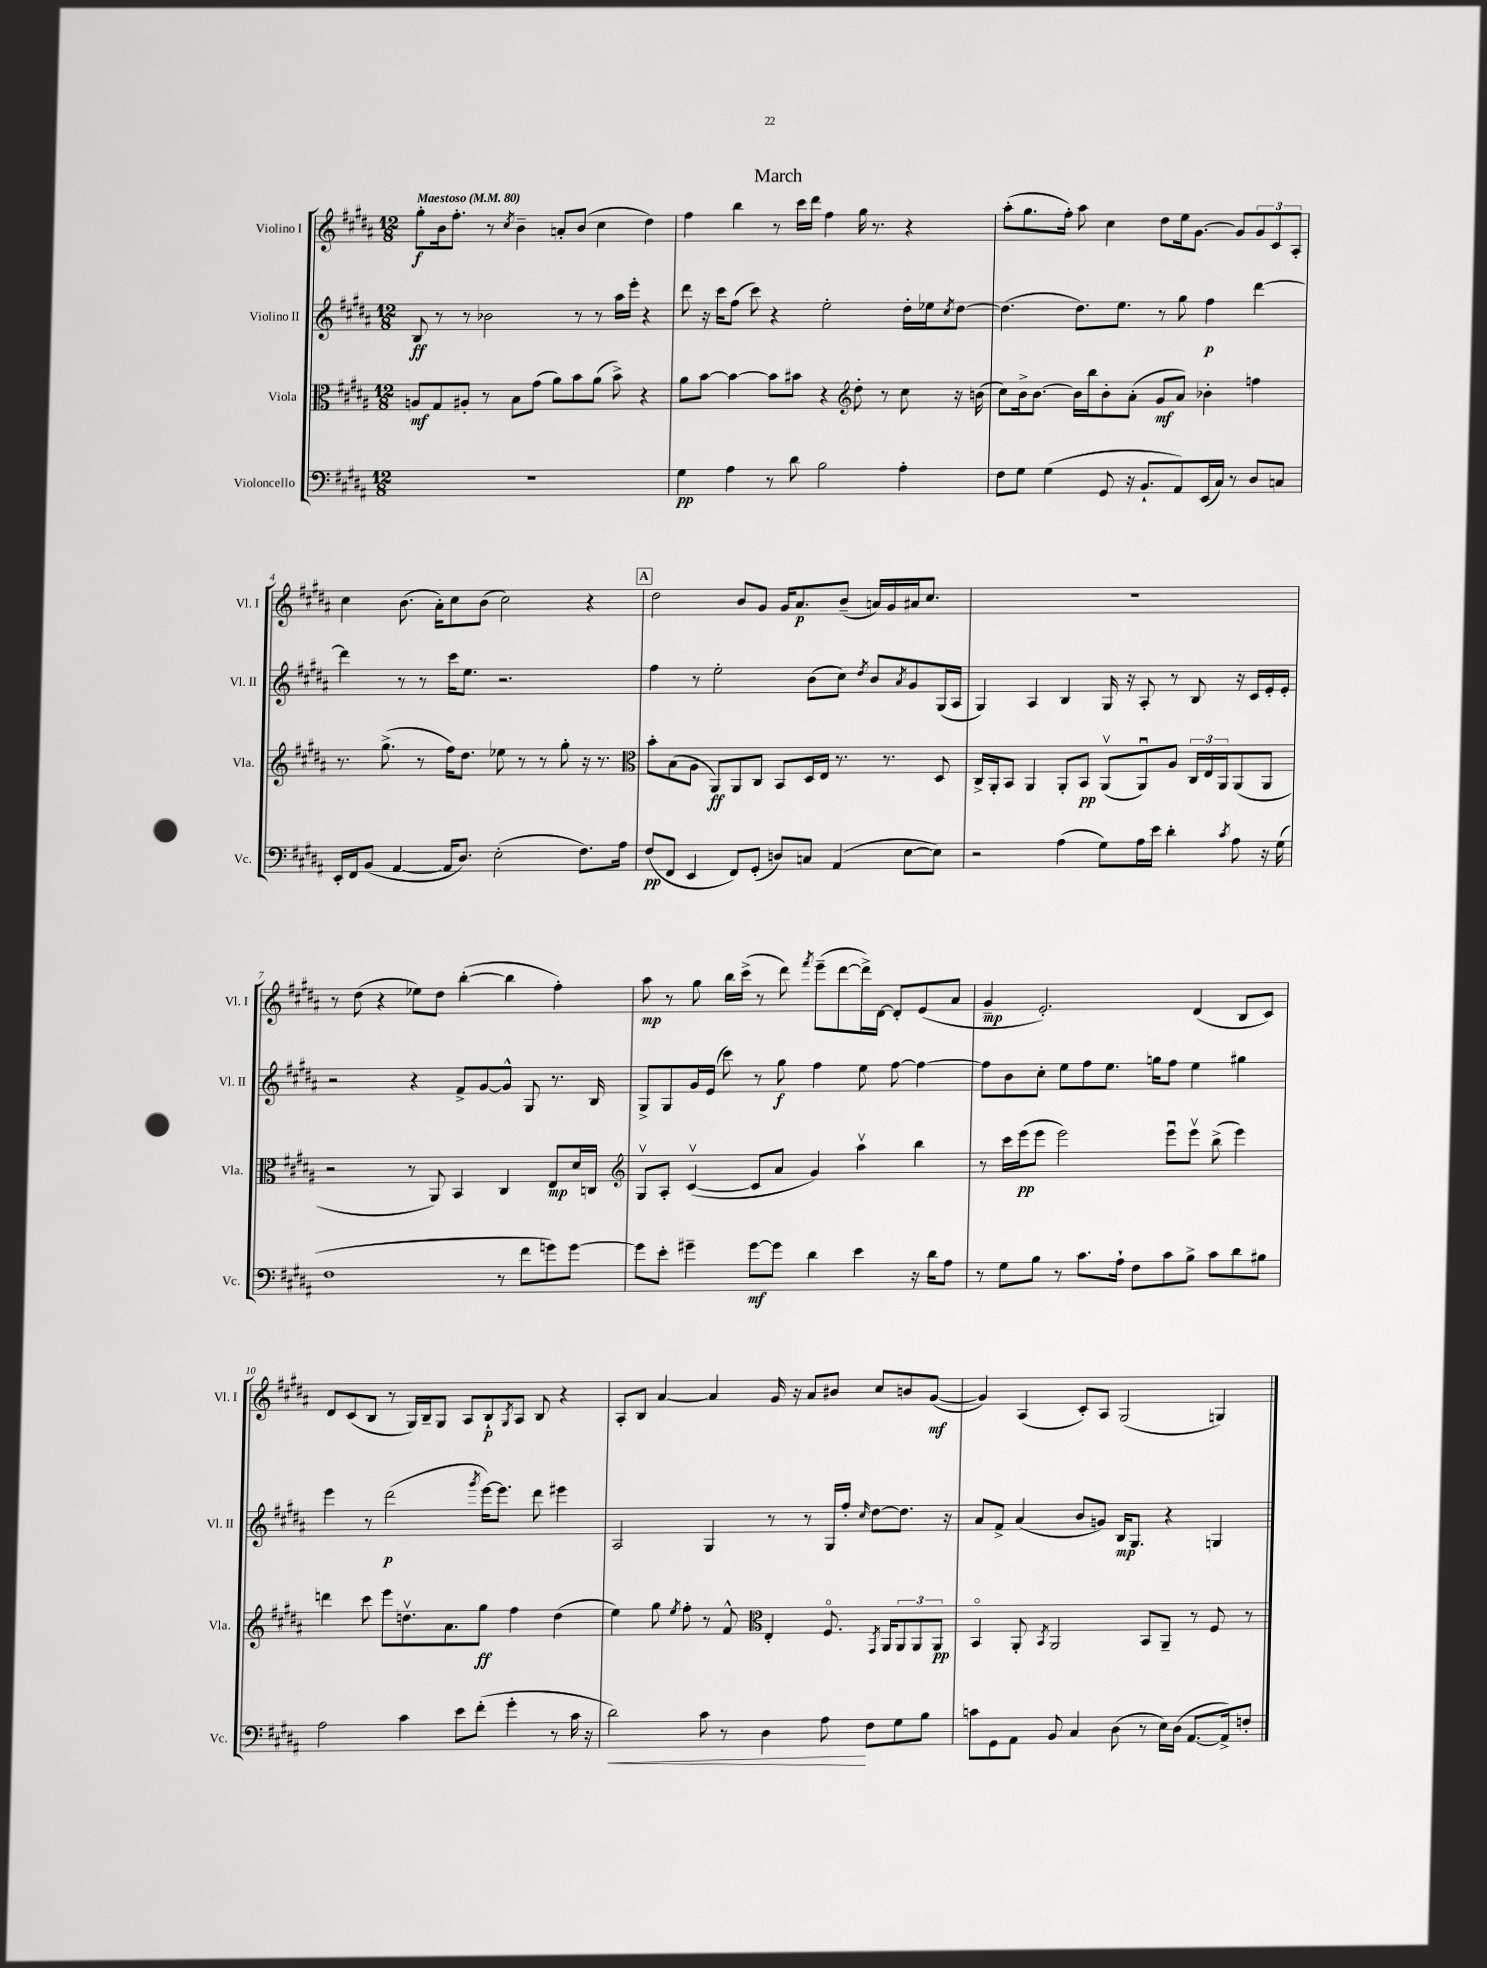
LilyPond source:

\header { title = "March" }
<<
\new StaffGroup <<
\new Staff = "s0" \with { instrumentName = "Violino I" shortInstrumentName = "Vl. I" } {
    \clef treble \key b \major \numericTimeSignature \time 12/8 \tempo "Maestoso" 4 = 80
    gis''8-.\f b'16 fis''8.-. r8 \acciaccatura { cis''8 } b'4-- a'8-. b'8( cis''4 dis''4) |
    fis''4 b''4 r8 cis'''16 dis'''16 fis''4 gis''16 r8. r4 |
    ais''8-.( gis''8. fis''16-.) ais''8 cis''4 dis''8 e''16 gis'8.~ gis'8 \tuplet 3/2 { gis'8 cis'8 ais8-. } |
    cis''4 b'8.( ais'16-.) cis''8 b'8( cis''2) r4 |
    \mark \markup { \box "A" } dis''2 b'8 gis'8 gis'16 ais'8.\p b'8--( a'16) gis'16 ais'16 cis''8. |
    R1. |
    r8 dis''8( r4 ees''8) dis''8 b''4~-.( b''4 fis''4-.) |
    ais''8\mp r8 gis''8 b''16 cis'''16->( r8 dis'''8) \acciaccatura { fis'''8 } e'''8--( dis'''8~ dis'''16->) dis'16~ dis'8-. e'8( ais'8 |
    gis'4--\mp e'2.-.) dis'4( b8 cis'8) |
    dis'8 cis'8( b8 r8 gis16) b16-- gis8 ais8 b8-!\p \acciaccatura { gis8 } ais8 b8 r4 |
    ais8-. b8 ais'4~ ais'4 gis'16 r16 ais'8 bis'8 cis''8 b'8 gis'8~\mf( |
    gis'4) ais4( cis'8-.) ais8 gis2( g4) \bar "|." |
}
\new Staff = "s1" \with { instrumentName = "Violino II" shortInstrumentName = "Vl. II" } {
    \clef treble \key b \major \numericTimeSignature \time 12/8
    b8\ff r8 r8 bes'2 r8 r8 ais''16 e'''16-. r4 |
    dis'''8 r16 cis'''16 fis''8( cis'''8) r4 e''2-. dis''16-. ees''16 \acciaccatura { cis''8 } dis''8~ |
    dis''4.( dis''8.) e''8. r8 gis''8 fis''4\p dis'''4~ |
    dis'''4 r8 r8 cis'''16 e''8. r2. |
    \mark \markup { \box "A" } fis''4 r8 e''2-. b'8( cis''8) \acciaccatura { dis''8 } b'8 \acciaccatura { ais'8 } gis'8 gis16( ais16 |
    gis4) ais4 b4 gis16 r16 ais8-. r8 b8 r16 cis'16 e'16-. e'16-. |
    r2 r4 fis'8-> gis'8~ gis'8-^ gis8 r8. b16 |
    gis8-> gis8 gis'16 e'16( cis'''8) r8 gis''8\f fis''4 e''8 fis''8~ fis''4~ |
    fis''8 b'8 cis''8-. e''8 fis''8 e''8. g''16 fis''8 e''4 gis''4 |
    e'''4 r8 dis'''2\p( \acciaccatura { gis'''8 } e'''16~) e'''8. dis'''8 eis'''4 |
    ais2 gis4 r8 r8 gis16 fis''16-. \grace { cis''16 } dis''8~ dis''8. r16 |
    ais'8 fis'8-> ais'4( b'8 g'8) b16\mp gis8. r4 g4 \bar "|." |
}
\new Staff = "s2" \with { instrumentName = "Viola" shortInstrumentName = "Vla." } {
    \clef alto \key b \major \numericTimeSignature \time 12/8
    a8\mf gis8 ais8-. r8 b8 gis'8( ais'8) b'8 ais'8( b'8->) r4 |
    ais'8 b'8~ b'4~ b'8 bis'8 r4 \clef treble dis''8-. r8 cis''8 r16 b'16( |
    cis''8) b'16-> b'8.~ b'16 b''16 b'8-. ais'8-.( gis'8\mf ais'8) bes'4-. f''4 |
    r8. gis''8.->( r8 fis''16) dis''8. ees''8 r8 r8 gis''8-. r16 r8. |
    \mark \markup { \box "A" } \clef alto b'8-. b8( ais8 ais,8\ff) ais,8 cis8 b,8 dis16 e16 r8. r8. dis8 |
    cis16-> ais,16-. b,8 ais,4 ais,8-. b,8\pp ais,8\upbow( ais,8\downbow) ais8 \tuplet 3/2 { cis16 e16 ais,16 } ais,8( ais,8 |
    r2 r8 ais,8) b,4 cis4 e8\mp dis'16 c16 |
    \clef treble gis8\upbow ais8-. cis'4~\upbow( cis'8 ais'8 gis'4) ais''4\upbow b''4 |
    r8 cis'''16 e'''16\pp( e'''8 e'''2) e'''8\downbow e'''8\upbow b''8->( e'''4) |
    d'''4 cis'''8 e'''8 d''8.\upbow ais'8. gis''8\ff fis''4 d''4( |
    e''4) gis''8 \acciaccatura { e''8 } fis''8-. r8 fis'8-^ \clef alto e4-. fis8.\flageolet \acciaccatura { gis,8 } ais,16 \tuplet 3/2 { ais,8 ais,8 ais,8\pp } |
    b,4\flageolet ais,8-. \acciaccatura { b,8 } ais,2 b,8 ais,8-- r8 fis8 r8 \bar "|." |
}
\new Staff = "s3" \with { instrumentName = "Violoncello" shortInstrumentName = "Vc." } {
    \clef bass \key b \major \numericTimeSignature \time 12/8
    R1. |
    gis4\pp ais4 r8 dis'8 b2 ais4-. |
    fis8 gis8 gis4( gis,8 r16 b,8.-! ais,8) e,16( cis16) r8 dis8 c8 |
    e,16-. fis,16 b,8( ais,4~ ais,16 dis8.) e2-.( fis8.) ais16 |
    \mark \markup { \box "A" } fis8\pp( fis,8 e,4 fis,8) gis,8-.( d8) c8 ais,4( e8~ e8) |
    r2 ais4( gis8) ais16 e'16 dis'4-. \acciaccatura { cis'8 } ais8 r16 gis16( |
    fis1 r8 fis'8 g'8) g'8~ |
    g'8 e'8-. gis'4-- gis'8~\mf gis'8 dis'4 e'4 r16 dis'16 ais8 |
    r8 gis8 b8 r8 cis'8. ais16-! fis8 cis'8 b8-> cis'8 dis'8 bis8 |
    ais2 cis'4 e'8 fis'8-.( gis'4-. r8 cis'16 r16 |
    dis'2\<) cis'8 r8 dis4 ais8\! fis8 gis8 b8 |
    c'8 gis,8 ais,8 b,8 cis4 dis8( r8 e16) dis16( ais,8.~ ais,16->) f8-. \bar "|." |
}
>>
>>
